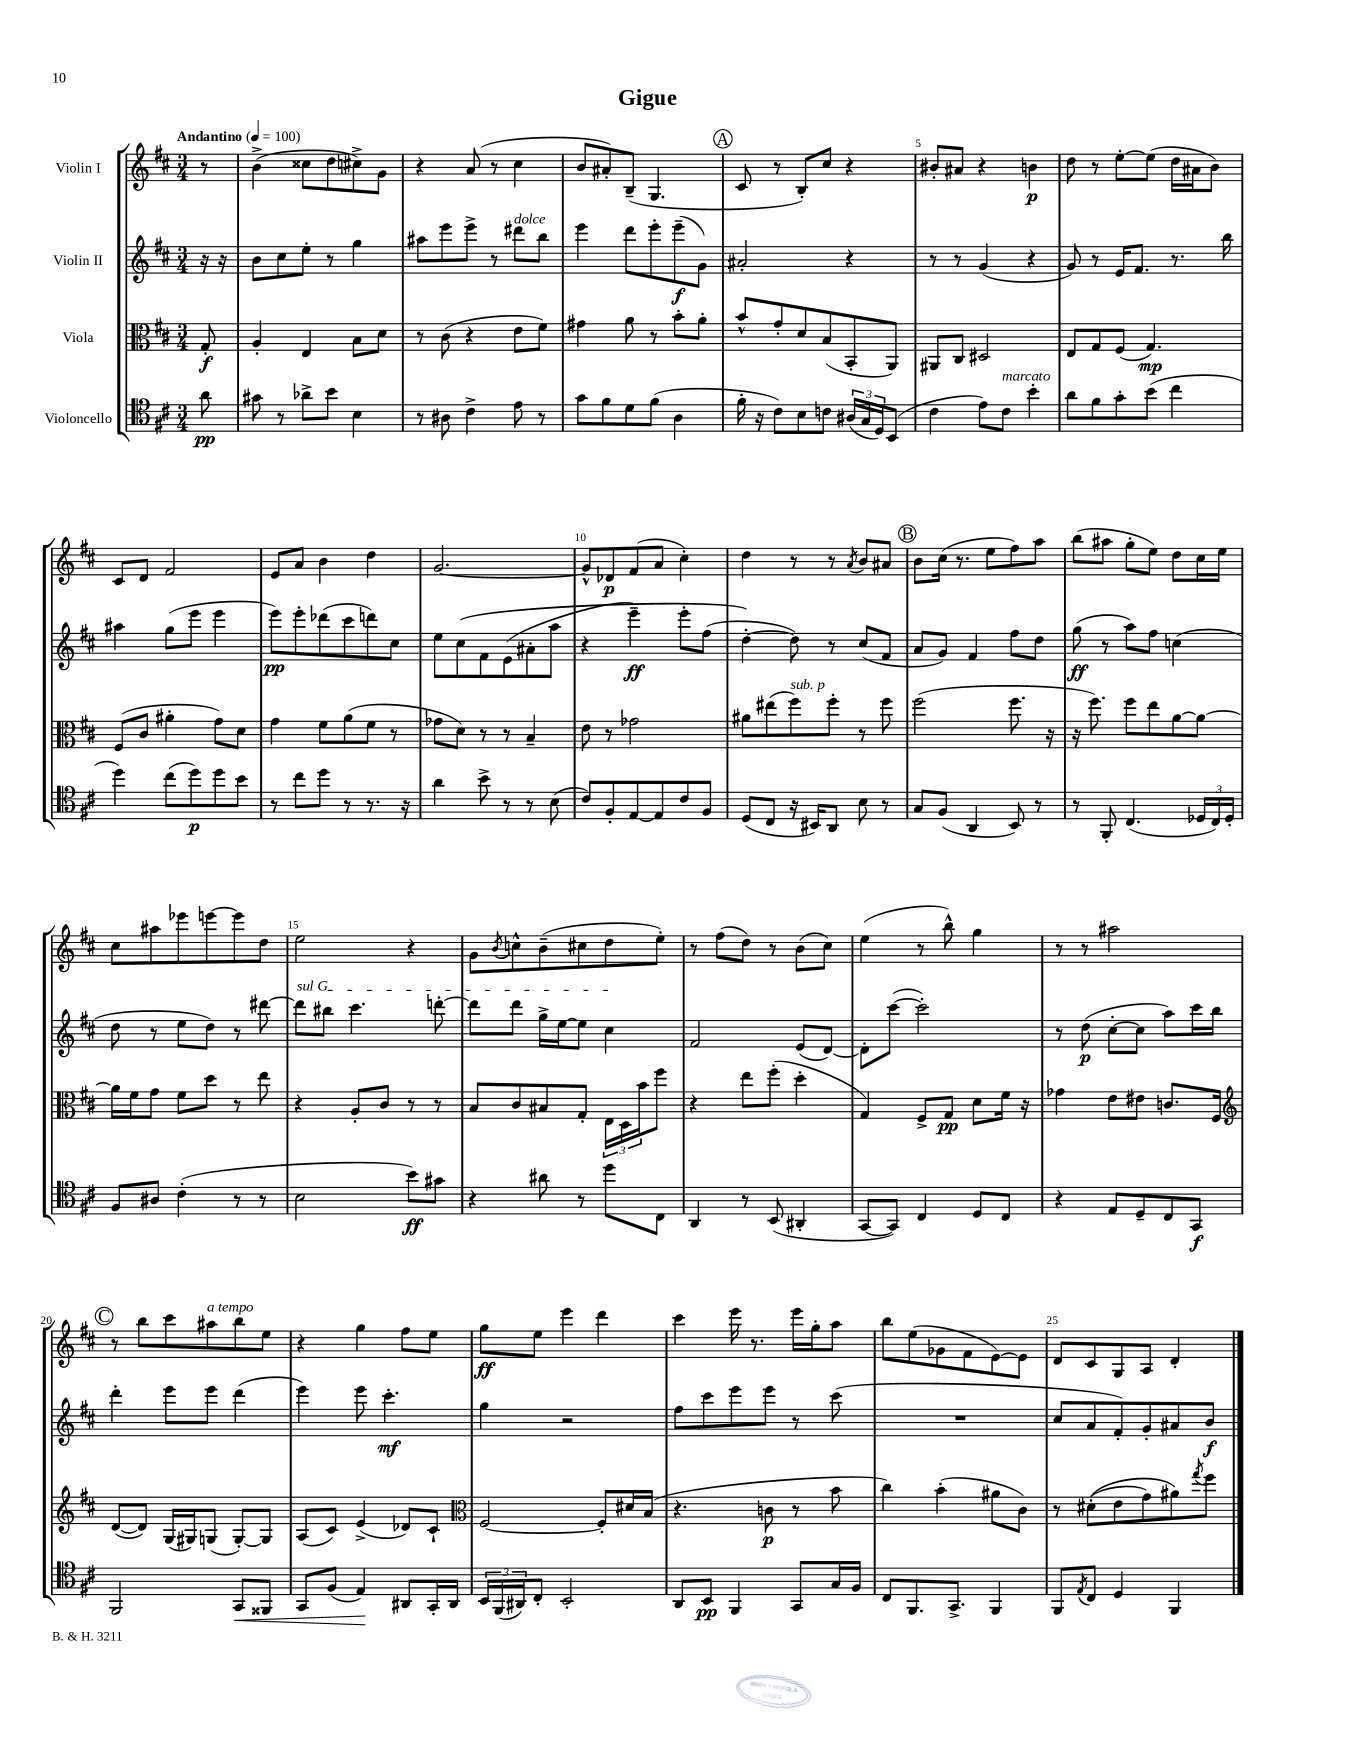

**kern	**dynam	**kern	**dynam	**kern	**dynam	**kern	**dynam
*part4	*part4	*part3	*part3	*part2	*part2	*part1	*part1
*staff4	*staff4	*staff3	*staff3	*staff2	*staff2	*staff1	*staff1
*I"Violoncello	*	*I"Viola	*	*I"Violin II	*	*I"Violin I	*
*clefC4	*	*clefC3	*	*clefG2	*	*clefG2	*
*k[f#c#]	*	*k[f#c#]	*	*k[f#c#]	*	*k[f#c#]	*
*M3/4	*	*M3/4	*	*M3/4	*	*M3/4	*
*MM100	*	*MM100	*	*MM100	*	*MM100	*
=	=	=	=	=	=	=	=
!	!	!	!	!	!	!LO:TX:a:B:t=Andantino	!
8a\	pp	8G'/	f	16r	.	8r	.
.	.	.	.	16r	.	.	.
=1	=1	=1	=1	=1	=1	=1	=1
8g#X\	.	4A'/	.	8b\L	.	(4b^\	.
8r	.	.	.	8cc#\	.	.	.
8a-X^\L	.	4E/	.	8ee'\J	.	8cc##X\L	.
8b\J	.	.	.	8r	.	8dd\	.
4B\	.	8B\L	.	4gg\	.	8cc#X^\)	.
.	.	8d\J	.	.	.	8g\J	.
=2	=2	=2	=2	=2	=2	=2	=2
8r	.	8r	.	8aa#X\L	.	4r	.
8A#X\	.	(8c#\	.	8eee\	.	.	.
4c#^\	.	4r	.	8eee^\J	.	(8a/	.
.	.	.	.	8r	.	8r	.
!	!	!	!	!LO:TX:a:i:t=dolce	!	!	!
8e\	.	8e\L	.	8ddd#X\L	.	4cc#\	.
8r	.	8f#\J)	.	8bb\J	.	.	.
=3	=3	=3	=3	=3	=3	=3	=3
8g\L	.	4g#X\	.	4eee\	.	8b/L	.
8f#\	.	.	.	.	.	8a#X'/)	.
8d\	.	8a\	.	8ddd\L	.	(8B~/J	.
(8f#\J	.	8r	.	8eee'\	.	4.G/	.
4A\	.	8b'\L	.	(8eee~\	f	.	.
.	.	8a'\J	.	8g\J)	.	.	.
!!LO:REH:place=s1:t=A
=4	=4	=4	=4	=4	=4	=4	=4
16f#'\	.	8b^^/L	.	2a#X'/	.	8c#/	.
16r	.	.	.	.	.	.	.
8c#\L)	.	8g'/	.	.	.	8r	.
8B\	.	8d/	.	.	.	8B'/L)	.
8cn\J	.	(8B/	.	.	.	8cc#/J	.
(24A#X/LL	.	8BB'/	.	4r	.	4r	.
24G/	.	.	.	.	.	.	.
24D/J)	.	.	.	.	.	.	.
(8BB/J	.	8AA/J)	.	.	.	.	.
=5	=5	=5	=5	=5	=5	=5	=5
4c#\	.	8AA#X/L	.	8r	.	8b#X'/L	.
.	.	8C#/J	.	8r	.	8a#X/J	.
8e\L)	.	2D#X/	.	(4g/	.	4r	.
!LO:TX:a:i:t=marcato	!	!	!	!	!	!	!
8c#\J	.	.	.	.	.	.	.
4b'\	.	.	.	4r	.	4bn\	p
=6	=6	=6	=6	=6	=6	=6	=6
8a\L	.	8E/L	.	8g/)	.	8dd\	.
8f#\	.	8G/	.	8r	.	8r	.
8g'\	.	(8F#/J	.	16e/KL	.	[8ee'\L	.
.	.	.	.	8.f#/J	.	.	.
(8b\J	.	4.G/)	mp	.	.	(8ee\J]	.
4cc#\	.	.	.	8.r	.	16dd\LL	.
.	.	.	.	.	.	16a#X\J	.
.	.	.	.	.	.	8b\J)	.
.	.	.	.	16bb\	.	.	.
!!LO:LB:g=z
=7	=7	=7	=7	=7	=7	=7	=7
4dd\)	.	(8F#/L	.	4aa#X\	.	8c#/L	.
.	.	8c#/J	.	.	.	8d/J	.
(8cc#\L	.	4a#X'\	.	(8gg\L	.	2f#/	.
8dd\)	p	.	.	8eee\J	.	.	.
8dd\	.	8g\L)	.	4eee\	.	.	.
8b\J	.	8d\J	.	.	.	.	.
=8	=8	=8	=8	=8	=8	=8	=8
8r	.	4g\	.	8eee\L)	pp	8e/L	.
8cc#\L	.	.	.	8eee'\	.	8a/J	.
8dd\J	.	8f#\L	.	(8ddd-X\	.	4b\	.
8r	.	(8a\	.	8ccc#\	.	.	.
8.r	.	8f#\J	.	8dddn\)	.	4dd\	.
.	.	8r	.	8cc#\J	.	.	.
16r	.	.	.	.	.	.	.
=9	=9	=9	=9	=9	=9	=9	=9
4a\	.	8g-X\L	.	8ee\L	.	[2.g/	.
.	.	8d\J)	.	(8cc#\	.	.	.
8b^\	.	8r	.	8f#\	.	.	.
8r	.	8r	.	(8e\	.	.	.
8r	.	4B~/	.	8a#X'\	.	.	.
(8B\	.	.	.	8aa\J	.	.	.
=10	=10	=10	=10	=10	=10	=10	=10
8c#/L)	.	8e\	.	4r	.	8g^^/L]	.
8F#'/	.	8r	.	.	.	8d-X/	p
[8E/	.	2g-X\	.	4eee~\)	ff	(8f#/	.
8E/]	.	.	.	.	.	8a/J	.
8c#/	.	.	.	8eee'\L	.	4cc#'\)	.
8F#/J	.	.	.	(8ff#\J	.	.	.
=11	=11	=11	=11	=11	=11	=11	=11
(8D/L	.	8a#X\L	.	[4dd'\)	.	4dd\	.
8C#/J	.	(8ee#X\	.	.	.	.	.
!	!	!LO:TX:a:i:t=sub. p	!	!	!	!	!
16r	.	8ff#\)	.	8dd\])	.	8r	.
16BB#X/KL)	.	.	.	.	.	.	.
8AA/J	.	8ff#'\J	.	8r	.	8r	.
.	.	.	.	.	.	8qa/	.
8B\	.	8r	.	(8cc#/L	.	8b/L	.
8r	.	8ff#\	.	8f#/J	.	8a#X/J	.
!!LO:REH:place=s1:t=B
=12	=12	=12	=12	=12	=12	=12	=12
8G/L	.	(2ff#\	.	8a/L	.	8b\L	.
(8F#/J	.	.	.	8g/J)	.	(16cc#\Jk	.
.	.	.	.	.	.	8.r	.
4AA/	.	.	.	4f#/	.	.	.
.	.	.	.	.	.	8ee\L	.
8BB/)	.	8.ff#\	.	8ff#\L	.	8ff#\)	.
8r	.	.	.	8dd\J	.	8aa\J	.
.	.	16r	.	.	.	.	.
=13	=13	=13	=13	=13	=13	=13	=13
8r	.	16r	.	(8gg\	ff	(8bb\L	.
.	.	8.ff#\)	.	.	.	.	.
8FF#'/	.	.	.	8r	.	8aa#X\J	.
(4.C#/	.	8ff#\L	.	8aa\L)	.	8gg'\L	.
.	.	8ee\	.	8ff#\J	.	8ee\J)	.
.	.	[8a\	.	(4ccn\	.	8dd\L	.
24D-X/LL	.	8a\J_	.	.	.	16cc#\L	.
24C#/)	.	.	.	.	.	.	.
.	.	.	.	.	.	16ee\JJ	.
24D-'/JJ	.	.	.	.	.	.	.
!!LO:LB:g=z
=14	=14	=14	=14	=14	=14	=14	=14
8F#/L	.	16a\LL]	.	8dd\	.	8cc#\L	.
.	.	16f#\J	.	.	.	.	.
8A#X/J	.	8g\J	.	8r	.	8aa#X\	.
(4c#'\	.	8f#\L	.	8ee\L	.	8eee-X\	.
.	.	8dd\J	.	8dd\J)	.	[8eeen\	.
8r	.	8r	.	8r	.	8eee\]	.
8r	.	8ee\	.	[8ddd#X\	.	8dd\J	.
=15	=15	=15	=15	=15	=15	=15	=15
!	!	!	!	!LO:TX:a:i:t=sul G	!	!	!
2B\	.	4r	.	8ddd#\L]	.	2ee\	.
.	.	.	.	8bb#X\J	.	.	.
.	.	8A'/L	.	4.ccc#\	.	.	.
.	.	8c#/J	.	.	.	.	.
8b\L)	ff	8r	.	.	.	4r	.
8g#X\J	.	8r	.	[8dddn'\	.	.	.
=16	=16	=16	=16	=16	=16	=16	=16
4r	.	8B/L	.	8ddd\L]	.	8g\L	.
.	.	.	.	.	.	8qb/	.
.	.	8c#/	.	8ddd\J	.	8ccn^^\	.
8a#X\	.	8B#X/	.	16gg^\LL	.	(8b~\	.
.	.	.	.	[16ee\J	.	.	.
8r	.	8G'/J	.	8ee\J]	.	8cc#X\	.
8dd\L	.	24E\LL	.	4cc#\	.	8dd\	.
.	.	24D\	.	.	.	.	.
.	.	24b\J	.	.	.	.	.
8C#\J	.	8ff#\J	.	.	.	8ee'\J)	.
=17	=17	=17	=17	=17	=17	=17	=17
4AA/	.	4r	.	2f#/	.	8r	.
.	.	.	.	.	.	(8ff#\L	.
8r	.	8ee\L	.	.	.	8dd\J)	.
(8BB/	.	(8ff#'\J	.	.	.	8r	.
4AA#X'/	.	4dd'\	.	(8e/L	.	(8b\L	.
.	.	.	.	[8d/J)	.	8cc#\J)	.
=18	=18	=18	=18	=18	=18	=18	=18
[8GG/L	.	4G/)	.	8d'\L]	.	(4ee\	.
8GG/J])	.	.	.	([8ccc#\J	.	.	.
4C#/	.	8F#^/L	.	2ccc#'\])	.	8r	.
.	.	8G/J	pp	.	.	8bb^^\)	.
8D/L	.	8d\L	.	.	.	4gg\	.
8C#/J	.	16f#\Jk	.	.	.	.	.
.	.	16r	.	.	.	.	.
=19	=19	=19	=19	=19	=19	=19	=19
4r	.	4g-X\	.	8r	.	8r	.
.	.	.	.	(8dd\	p	8r	.
8E/L	.	8e\L	.	[8cc#'\L	.	2aa#X\	.
8D~/	.	8e#X\J	.	8cc#\J]	.	.	.
8C#/	.	8.cn/L	.	8aa\L)	.	.	.
8GG/J	f	.	.	16ccc#\L	.	.	.
.	.	16F#/Jk	.	16bb\JJ	.	.	.
!!LO:LB:g=z
!!LO:REH:place=s1:t=C
=20	=20	=20	=20	=20	=20	=20	=20
*	*	*clefG2	*	*	*	*	*
2FF#/	.	([8d/L	.	4ddd'\	.	8r	.
.	.	8d/J])	.	.	.	8bb\L	.
.	.	(16G/LL	.	8eee\L	.	8ccc#\	.
.	.	16G#X/J)	.	.	.	.	.
!	!	!	!	!	!	!LO:TX:a:i:t=a tempo	!
.	.	(8Gn/J	.	8eee\J	.	8aa#X\	.
!	!LO:HP:b	!	!	!	!	!	!
8GG/L	<	[8G'/L)	.	(4ddd\	.	8bb\	.
8FF##X/J	.	8G/J]	.	.	.	8ee\J	.
=21	=21	=21	=21	=21	=21	=21	=21
8GG/L	.	(8A/L	.	4eee\)	.	4r	.
(8F#/J	.	8c#/J)	.	.	.	.	.
4E/)	.	(4e^/	.	8eee\	.	4gg\	.
.	.	.	.	4.ccc#'\	mf	.	.
8AA#X/L	[	8d-X/L)	.	.	.	8ff#\L	.
16GG'/L	.	8c#`/J	.	.	.	8ee\J	.
16AA#/JJ	.	.	.	.	.	.	.
=22	=22	=22	=22	=22	=22	=22	=22
*	*	*clefC3	*	*	*	*	*
24BB/LL	.	[2F#/	.	4gg\	.	8gg\L	ff
(24FF#/	.	.	.	.	.	.	.
24AA#X/J)	.	.	.	.	.	.	.
8C#'/J	.	.	.	.	.	8ee\J	.
2BB'/	.	.	.	2r	.	4eee\	.
.	.	8F#'/L]	.	.	.	4ddd\	.
.	.	16d#X/L	.	.	.	.	.
.	.	(16B/JJ	.	.	.	.	.
=23	=23	=23	=23	=23	=23	=23	=23
8AA/L	.	4.r	.	8ff#\L	.	4ccc#\	.
8BB/J	pp	.	.	8ccc#\	.	.	.
4FF#/	.	.	.	8eee\	.	16eee\	.
.	.	.	.	.	.	8.r	.
.	.	8cn\	p	8eee\J	.	.	.
8GG/L	.	8r	.	8r	.	16eee\LL	.
.	.	.	.	.	.	16gg'\J	.
16G/L	.	8b\	.	(8ccc#\	.	8aa\J	.
16F#/JJ	.	.	.	.	.	.	.
=24	=24	=24	=24	=24	=24	=24	=24
8C#/L	.	4cc#\)	.	2.r	.	8bb\L	.
8.FF#/	.	.	.	.	.	(8ee\	.
.	.	(4b'\	.	.	.	8g-X\	.
8.GG^/J	.	.	.	.	.	.	.
.	.	.	.	.	.	8f#\	.
4FF#/	.	8a#X\L	.	.	.	[8e\)	.
.	.	8c#\J)	.	.	.	8e\J]	.
=25	=25	=25	=25	=25	=25	=25	=25
8FF#/L	.	8r	.	8cc#/L	.	8d/L	.
8qE/	.	.	.	.	.	.	.
8C#/J	.	((8d#X'\L	.	8a/	.	8c#/	.
4D/	.	8e\	.	8f#'/)	.	8G/	.
.	.	8g\)	.	8g'/	.	8A/J	.
4FF#/	.	8a#X\)	.	8a#X/	.	4d'/	.
.	.	8qgg/	.	.	.	.	.
.	.	8ff#\J	.	8b/J	f	.	.
==	==	==	==	==	==	==	==
*-	*-	*-	*-	*-	*-	*-	*-
